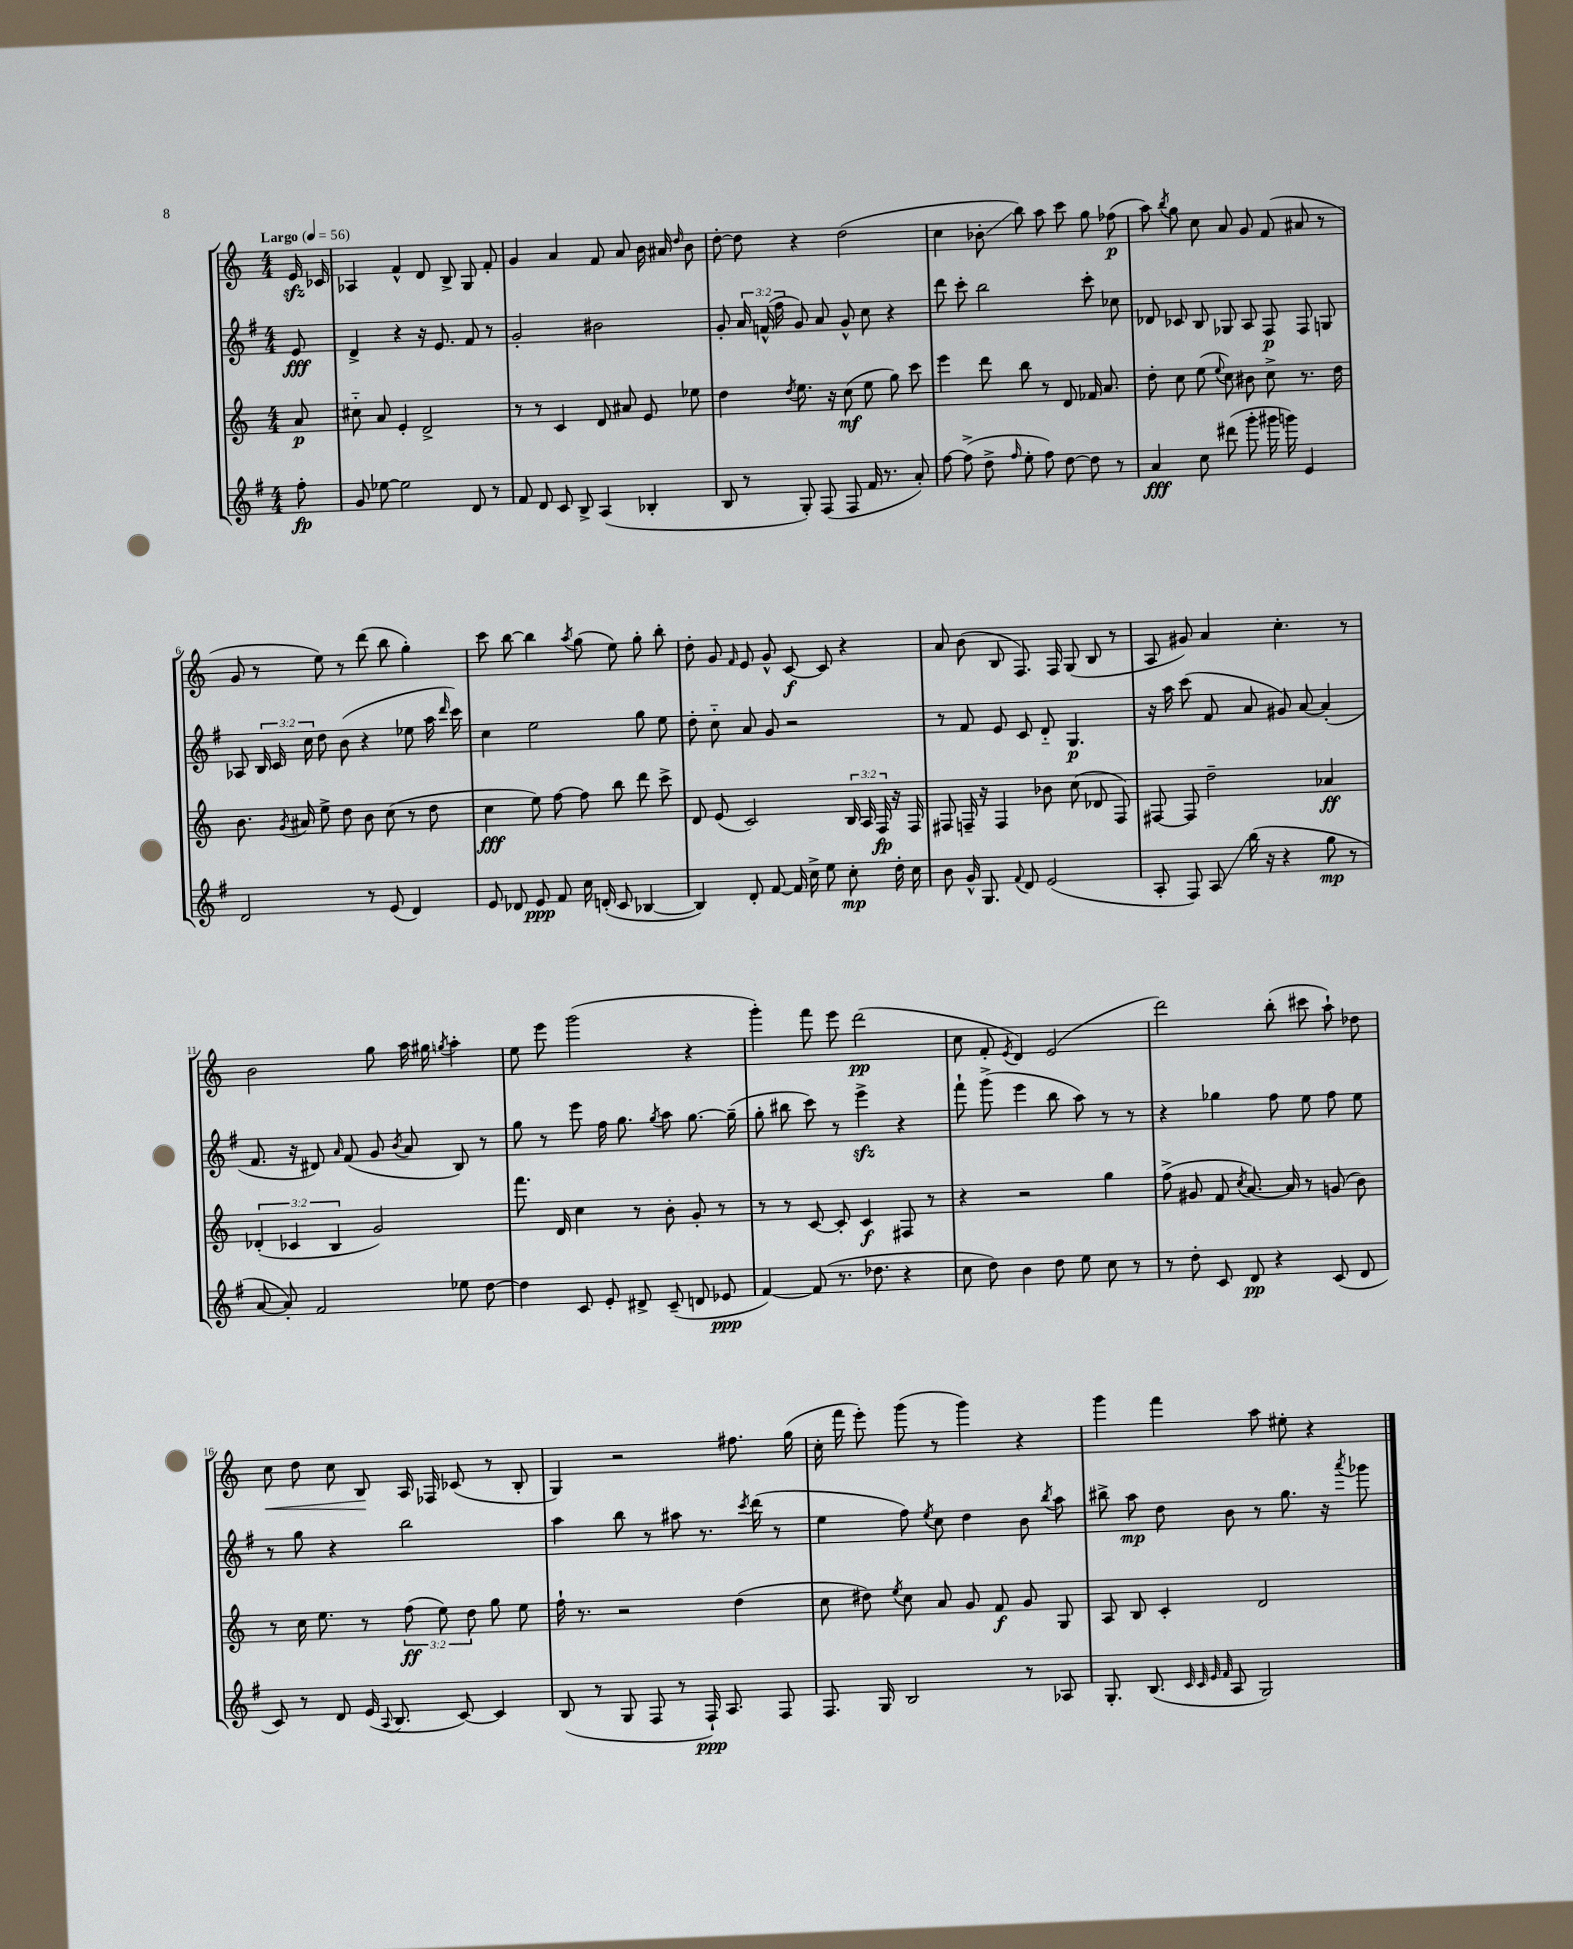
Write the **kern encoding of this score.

**kern	**kern	**kern	**kern
*staff4	*staff3	*staff2	*staff1
*clefG2	*clefG2	*clefG2	*clefG2
*k[f#]	*k[]	*k[f#]	*k[]
*M4/4	*M4/4	*M4/4	*M4/4
*MM56	*MM56	*MM56	*MM56
8ff#'\	8a/	8e/	16e/
.	.	.	16c-/
=	=	=	=
8g/	8cc#'~\	4d^/	4A-/
[8ee-\	8a/	.	.
2ee-\]	4e'/	4r	4f^^/
.	2d^/	16r	8d/
.	.	8.e/	.
.	.	.	8B^/
8d/	.	8f#/	8G/
8r	.	8r	8f'/
=	=	=	=
8f#/	8r	2g'/	4g/
8d/	8r	.	.
8c/	4c/	.	4a/
8B^/	.	.	.
(4A/	8d/	2b#\	8f/
.	8a#/	.	8a/
4B-'/	8e/	.	16b\
.	.	.	16a#/
.	.	.	16qqdd/
.	8ee-\	.	8b\
=	=	=	=
8B/	4dd\	8g'/	[8dd'\
8r	.	24a/	8dd\]
.	.	(24f^^/	.
.	.	24ff#\	.
.	8qdd/	.	.
8G'/)	8.ee\	8g/)	4r
(8F#/	.	8a/	.
.	16r	.	.
8F#/	(8cc\	8g^^/	(2dd\
16f#/	8ee\	8cc\	.
8.r	.	.	.
.	8gg\)	4r	.
8a'/)	8ccc\	.	.
=	=	=	=
[8ff#\	4eee\	8ddd\	4cc\
(8ff#^\]	.	8ccc'\	.
8dd^\	8ddd\	2bb\	8b-'\
16qqff#/	.	.	.
8ee'\	8bb\	.	8bb\)
8ff#\)	8r	.	8aa\
[8dd\	8d/	.	8ccc\
8dd\]	16f-/	8ccc'\	8gg\
.	8.a/	.	.
8r	.	8cc-\	(8ff-\
=	=	=	=
4a/	8dd'\	8d-/	8aa\)
.	.	.	8qbb/
.	8cc\	8c-/	8gg\
8cc\	(8ee\	8B/	8cc\
.	8qqee/	.	.
(8ddd#\	8cc\)	8G-/	8a/
8ggg'\	8b#\	8A/	8g/
16ggg#\	8cc^\	8F#/	(8f/
16ggg\)	.	.	.
4e/	8.r	8F#/	8a#/
.	.	8G/	8r
.	16dd\	.	.
=	=	=	=
2d/	8.b\	8A-/	8g/
.	.	24B/	8r
.	.	24c/	.
.	8qg/	.	.
.	16a#/	.	.
.	.	24cc\	.
.	8ee^\	8dd\	8ee\)
.	8dd\	(8b\	8r
8r	8b\	4r	(8ddd\
(8e/	(8cc\	.	8bb\
4d/)	8r	8ee-\	4gg'\)
.	8dd\	16aa\	.
.	.	16qqddd/	.
.	.	16ccc\)	.
=	=	=	=
8e/	4cc\	4cc\	8ccc\
8d-/	.	.	[8bb\
8e/	8ee\)	2ee\	4bb\]
8f#/	[8ff\	.	.
.	.	.	8qaa/
16cc\	8ff\]	.	(8gg\
(16d'/	.	.	.
8c/	8bb\	.	8ee\)
[4B-/	8ddd\	8gg\	8gg'\
.	8ccc^\	8ee\	8bb'\
=	=	=	=
4B-/])	8d/	8dd'\	8dd'\
.	(8e/	8cc'~\	8g/
.	.	.	16qqf/
8d'/	2c/)	8a/	8e/
[8f#/	.	8g/	8g^^/
16f#/]	.	2r	[8c/
16cc^\	.	.	.
8ee\	.	.	8c/]
8cc'\	24B/	.	4r
.	24A/	.	.
.	24F/	.	.
16dd'\	16r	.	.
16cc\	16F/	.	.
=	=	=	=
8b\	8F#/	8r	8a/
16g^^/	16F~/	8f#/	(8b\
8.G/	16r	.	.
.	4F/	8e/	8B/
8qqf#/	.	.	.
8d/	.	8c/	8.F/)
(2e/	8b-\	8d'~/	.
.	.	.	16F/
.	(8cc\	4.G/	(8G/
.	8d-/	.	8B/
.	8F/)	.	8r
=	=	=	=
8A'/	[8F#/	16r	8A/
.	.	16aa\	.
8F#/)	8F#/]	(8ccc\	8g#/)
8A/	2dd~\	8f#/	4a/
(16bb\	.	8a/	.
16r	.	.	.
4r	.	8g#/)	4.cc'\
.	.	[8a/	.
8gg\	4a-/	(4a'/]	.
8r	.	.	8r
=	=	=	=
[8a/	(6d-'/	8.f#/	2b\
8a'/])	.	.	.
.	6c-/	.	.
.	.	16r	.
2f#/	.	8d#/)	.
.	6B/	.	.
.	.	16qqa/	.
.	.	(8f#/	.
.	2g/)	8g/	8gg\
.	.	8qb/	.
.	.	8a/	16aa\
.	.	.	16gg#\
.	.	.	8qgg/
8ee-\	.	8B/)	4aa'\
[8dd\	.	8r	.
=	=	=	=
4dd\]	8.fff\	8gg\	8ee\
.	.	8r	8eee\
.	16d/	.	.
8c/	4cc\	8eee\	(2ggg\
8e'/	.	16ff#\	.
.	.	8.gg\	.
8d#^/	8r	.	.
.	.	8qgg/	.
(8c~/	8b'\	8aa\	.
8d/	8g'/	[8.gg\	4r
8e-/	8r	.	.
.	.	(16gg~\]	.
=	=	=	=
[4f#/)	8r	8gg'\	4ggg'\)
.	8r	8bb#\	.
(8f#/]	[8c/	8ccc\)	8fff\
8.r	8c'/]	8r	8eee\
.	4c/	4eee^\	(2ddd\
8.dd-\	.	.	.
4r	8F#/	4r	.
.	8r	.	.
=	=	=	=
8cc\	4r	8fff#`\	8cc\
8dd\)	.	(8ggg^\	8f'/
.	.	.	8qe/
4b\	2r	4eee\	4d/)
8dd\	.	8bb\	(2e/
8ee\	.	8aa\)	.
8cc\	4gg\	8r	.
8r	.	8r	.
=	=	=	=
8r	(8ff^\	4r	2ddd\)
8dd'\	8g#/	.	.
8c/	8f/	4gg-\	.
.	8qcc/	.	.
8d/	[8.a/)	.	.
4r	.	8ff#\	(8bb'\
.	16a/]	.	.
.	8r	8ee\	8ccc#\
(8c/	(8g/	8ff#\	8aa`\)
8d/	8b\)	8ee\	8dd-\
=	=	=	=
8c/)	8r	8r	8cc\
8r	16cc\	8gg\	8dd\
.	8.ee\	.	.
8d/	.	4r	8cc\
(16e/	8r	.	8B/
8qqA/	.	.	.
8.B/	.	.	.
.	(12ff\	2bb\	16A/
.	.	.	16F-/
.	12ee\)	.	.
[8c/)	.	.	(8c-/
.	12dd\	.	.
4c/]	8gg\	.	8r
.	8ee\	.	8B'/
=	=	=	=
(8B/	16ff`\	4aa\	4G/)
.	8.r	.	.
8r	.	.	.
8G/	2r	8bb\	2r
8F#/	.	8r	.
8r	.	8aa#\	.
16F#`/)	.	8.r	.
8.A/	.	.	.
.	(4dd\	.	8.ff#\
.	.	8qccc/	.
.	.	(16ddd\	.
8F#/	.	8r	.
.	.	.	(16gg\
=	=	=	=
8.F#/	8cc\	4ee\	16cc'\
.	.	.	16fff\
.	8dd#\)	.	8eee'\)
16G/	.	.	.
.	8qee/	.	.
2B/	8cc\	8ff#\)	(8ggg\
.	.	8qee/	.
.	8a/	8cc\	8r
.	8g/	4dd\	4ggg\)
.	8f/	.	.
8r	8g/	8b\	4r
.	.	8qbb/	.
8A-/	8G/	8aa\	.
=	=	=	=
8.G'/	8A/	8bb#^\	4ggg\
.	8B/	8aa\	.
(8.B/	.	.	.
.	4c'/	8dd\	4fff\
32qqc/	.	.	.
32qqc/	.	.	.
32qqe/	.	.	.
32qqf#/	.	.	.
8A/	.	8b\	.
2G/)	2d/	8r	8aa\
.	.	8.gg\	8ee#'\
.	.	.	4r
.	.	16r	.
.	.	8qaaa/	.
.	.	8ggg-\	.
==	==	==	==
*-	*-	*-	*-
